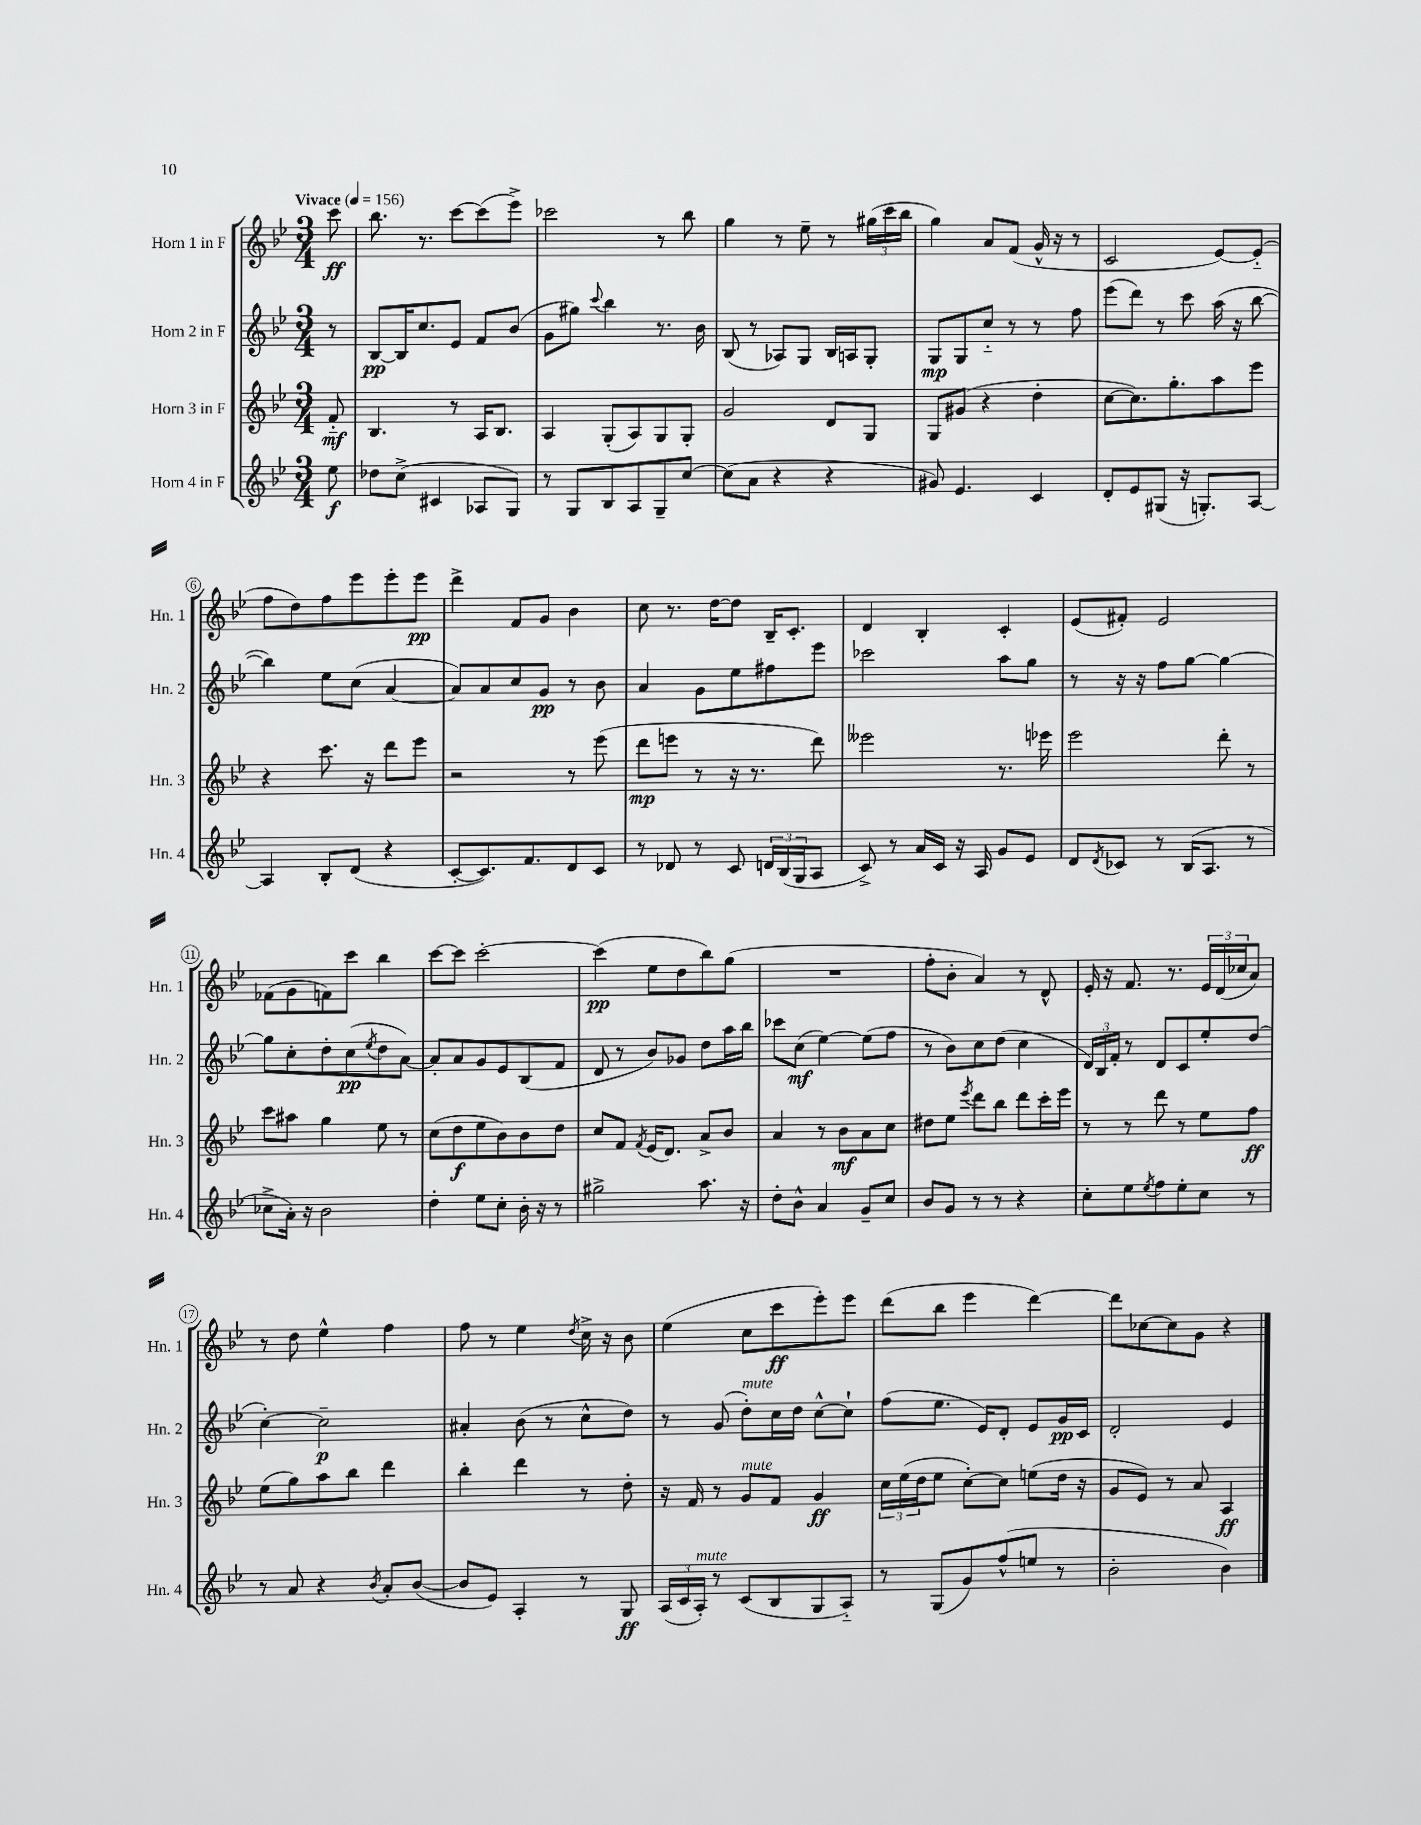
<<
\new StaffGroup <<
\new Staff = "s0" \with { instrumentName = "Horn 1 in F" shortInstrumentName = "Hn. 1" } {
    \clef treble \key bes \major \numericTimeSignature \time 3/4 \partial 8 \tempo "Vivace" 4 = 156
    c'''8\ff |
    bes''8. r8. c'''8~ c'''8( ees'''8->) |
    ces'''2 r8 bes''8 |
    g''4 r8 ees''8-- r8 \tuplet 3/2 { gis''16( c'''16 bes''16 } |
    g''4) a'8 f'8( g'16-^ r16 r8 |
    c'2 ees'8~) ees'8-_( |
    f''8 d''8) f''8 ees'''8 ees'''8-. ees'''8\pp |
    d'''4-> f'8 g'8 bes'4 |
    c''8 r8. d''16~ d''8 bes16-- c'8.-. |
    d'4 bes4-. c'4-. |
    ees'8( fis'8-.) ees'2 |
    fes'8( g'8 f'8) c'''8 bes''4 |
    c'''8~ c'''8 c'''2~-. |
    c'''4\pp( ees''8 d''8 bes''8) g''8( |
    R2. |
    f''8-. bes'8-. a'4) r8 d'8-^ |
    ees'16-. r16 f'8. r8. \tuplet 3/2 { ees'16 d'16( ces''16 } a'8) |
    r8 d''8 ees''4-^ f''4 |
    f''8 r8 ees''4 \acciaccatura { d''8 } c''16-> r16 bes'8 |
    ees''4( c''8 c'''8\ff ees'''8-.) ees'''8 |
    d'''8( bes''8 ees'''4 d'''4~) |
    d'''8 ces''8~ ces''8 g'8 r4 \bar "|." |
}
\new Staff = "s1" \with { instrumentName = "Horn 2 in F" shortInstrumentName = "Hn. 2" } {
    \clef treble \key bes \major \numericTimeSignature \time 3/4 \partial 8
    r8 |
    bes8~\pp bes16 c''8. ees'8 f'8 bes'8( |
    g'8 gis''8) \appoggiatura { c'''8 } bes''4 r8. bes'16 |
    bes8( r8 aes8) g8 bes16 a16 g8-. |
    g8\mp g8 c''8-_ r8 r8 f''8 |
    ees'''8( d'''8) r8 c'''8 a''16( r16 bes''8~ |
    bes''4) ees''8 c''8( a'4~ |
    a'8) a'8 c''8 g'8\pp r8 bes'8 |
    a'4 g'8 ees''8 fis''8 ees'''8 |
    ces'''2 a''8 g''8 |
    r8 r16 r16 f''8 g''8~ g''4~ |
    g''8 c''8-. d''8-. c''8\pp( \acciaccatura { ees''8 } d''8 a'8~) |
    a'8-. a'8 g'8 ees'8 bes8( f'8 |
    d'8 r8 bes'8) ges'8 d''8 a''16 bes''16 |
    ces'''8 c''8\mf( ees''4~) ees''8( f''8 |
    r8 bes'8) c''8 d''8( c''4 |
    \tuplet 3/2 { d'16) bes16 f'16-. } r8 d'8 c'8 ees''8-. d''8( |
    c''4~-.) c''2--\p |
    ais'4-. bes'8( r8 c''8-^ d''8) |
    r8 g'8( d''8-.^\markup { \italic "mute" }) c''16 d''16 c''8~-^ c''8-! |
    f''8( ees''8. ees'16) d'8-. ees'8 g'16\pp c'16 |
    d'2-. ees'4 \bar "|." |
}
\new Staff = "s2" \with { instrumentName = "Horn 3 in F" shortInstrumentName = "Hn. 3" } {
    \clef treble \key bes \major \numericTimeSignature \time 3/4 \partial 8
    f'8-_\mf |
    bes4. r8 a16 bes8. |
    a4 g8-.( a8) g8 g8-. |
    g'2 d'8 g8 |
    g8 gis'8( r4 d''4-. |
    c''8~ c''8.) g''8.-. a''8 ees'''8 |
    r4 c'''8. r16 d'''8 ees'''8 |
    r2 r8 ees'''8( |
    d'''8\mp e'''8 r8 r16 r8. d'''8) |
    eeses'''2 r8. ees'''16 |
    ees'''2 d'''8-. r8 |
    c'''8 ais''8 g''4 ees''8 r8 |
    c''8( d''8\f ees''8 bes'8) bes'8 d''8 |
    c''8 f'8 \acciaccatura { f'8 } ees'16( d'8.) a'8-> bes'8 |
    a'4 r8 bes'8\mf a'8 c''8 |
    dis''8 ees''8 \acciaccatura { ees'''8 } d'''8 bes''8 d'''8 c'''16-. ees'''16 |
    r8 r8 d'''8 r8 ees''8 f''8\ff |
    ees''8( g''8) a''8 bes''8 d'''4 |
    bes''4-. d'''4 r8 d''8-. |
    r16 f'16 r8 g'8^\markup { \italic "mute" } f'8 g'4\ff |
    \tuplet 3/2 { c''16 ees''16( d''16 } ees''8 c''8~-.) c''8 e''8( d''16 r16 |
    g'8 ees'8) r8 a'8 a4\ff \bar "|." |
}
\new Staff = "s3" \with { instrumentName = "Horn 4 in F" shortInstrumentName = "Hn. 4" } {
    \clef treble \key bes \major \numericTimeSignature \time 3/4 \partial 8
    ees''8\f |
    des''8 c''8->( cis'4 aes8 g8) |
    r8 g8 bes8 a8 g8-- c''8~ |
    c''8( a'8 r4 r4 |
    gis'8) ees'4. c'4 |
    d'8-. ees'8 gis8( r16 g8.-.) a8~ |
    a4 bes8-. d'8( r4 |
    c'8~-. c'8.) f'8. d'8 c'8 |
    r8 des'8 r8 c'8 \tuplet 3/2 { d'16 bes16( g16 } a8 |
    c'8->) r8 a'16 c'16 r16 a16 g'8 ees'8 |
    d'8 \acciaccatura { d'8 } ces'8 r8 bes16( a8. r8 |
    ces''8-> a'16-.) r16 bes'2 |
    d''4-. ees''8 c''8-. bes'16-. r16 r8 |
    gis''2-> a''8. r16 |
    d''8-. bes'8-^ a'4 g'8-- c''8 |
    bes'8 g'8 r8 r8 r4 |
    c''8-. ees''8 \acciaccatura { ees''8 } f''8 ees''8-. c''8 r8 |
    r8 a'8 r4 \acciaccatura { bes'8 } a'8-. bes'8~( |
    bes'8 ees'8) a4-. r8 g8\ff |
    \tuplet 3/2 { a16( c'16 a16-.^\markup { \italic "mute" }) } r8 c'8( bes8 g8 a8-_) |
    r8 g8( g'8) f''8-^( e''8 r8 |
    bes'2-. bes'4) \bar "|." |
}
>>
>>
\layout { \context { \Score \override BarNumber.stencil = #(make-stencil-circler 0.1 0.3 ly:text-interface::print) } }
